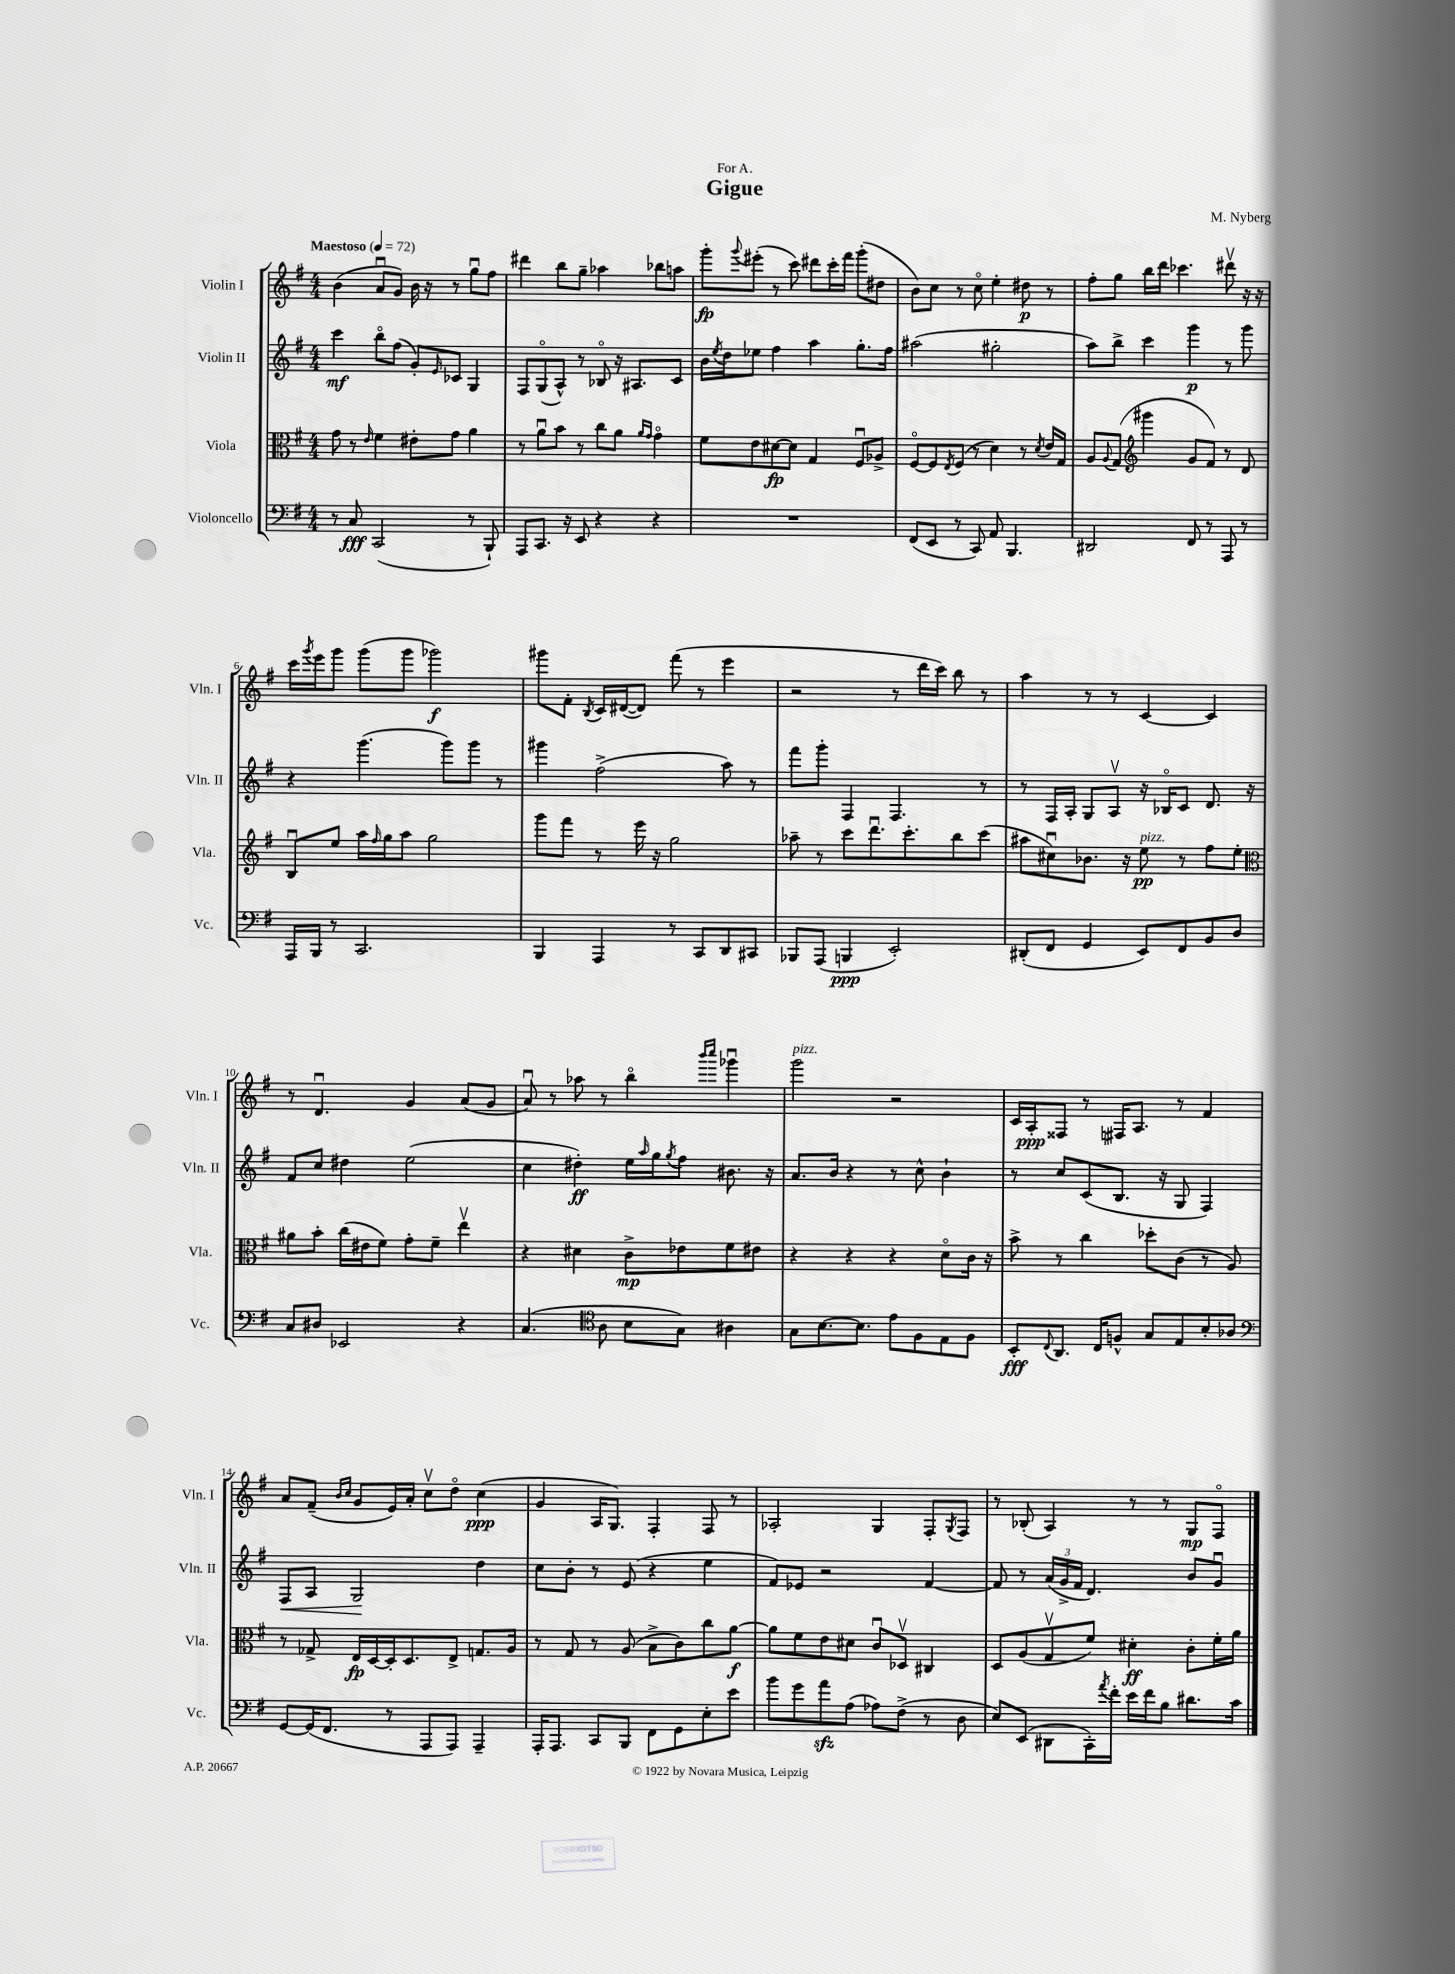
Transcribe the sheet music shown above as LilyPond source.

\header { title = "Gigue" composer = "M. Nyberg" dedication = "For A." }
<<
\new StaffGroup <<
\new Staff = "s0" \with { instrumentName = "Violin I" shortInstrumentName = "Vln. I" } {
    \clef treble \key g \major \numericTimeSignature \time 4/4 \tempo "Maestoso" 4 = 72
    b'4( a'8\downbow g'8) b'16 r16 r8 g''8\downbow fis''8 |
    dis'''4 b''8 g''8-- aes''4 bes''8 a''8 |
    g'''8-.\fp \appoggiatura { g'''8 } eis'''8-.( r8 c'''8) dis'''8 c'''16-. fis'''16 g'''8-.( dis''8 |
    b'8) c''8 r8 c''8\flageolet e''4-. dis''8\p r8 |
    fis''8-. g''8 b''16 d'''16 ces'''4. dis'''8\upbow r16 r16 |
    c'''16 \acciaccatura { g'''8 } e'''16 g'''8 g'''8( g'''8 ges'''2\f) |
    gis'''8 fis'8-. \acciaccatura { b8 } c'16 dis'16~( dis'8) fis'''8( r8 e'''4 |
    r2 r8 d'''16 c'''16) b''8 r8 |
    a''4 r8 r8 c'4~ c'4 |
    r8 d'4.\downbow g'4 a'8( g'8 |
    a'8\downbow) r8 aes''8 r8 b''4\flageolet \grace { b'''16 c''''16 } ges'''4\downbow |
    g'''2^\markup { \italic "pizz." } r2 |
    c'16 a16-.\ppp fisis8 r8 fis16 a8. r8 fis'4 |
    a'8 fis'8--( \grace { b'16 c''16 } g'8 e'16) a'16-. c''8\upbow d''8\flageolet c''4\ppp( |
    g'4 a16 g8.) fis4-. fis8 r8 |
    aes2-. g4 fis8-. \acciaccatura { g8 } fis8 |
    r8 bes8-.( a4) r8 r8 g8\mp fis8\flageolet \bar "|." |
}
\new Staff = "s1" \with { instrumentName = "Violin II" shortInstrumentName = "Vln. II" } {
    \clef treble \key g \major \numericTimeSignature \time 4/4
    c'''4\mf b''8\flageolet fis''8( g'8-.) \grace { e'16 } ces'8 g4 |
    fis8 g8\flageolet( a8-^) r8 bes8\flageolet r16 ais8. c'8 |
    b'16 \acciaccatura { e''8 } d''16 ees''8 fis''4 a''4 g''8.-. fis''16 |
    ais''2( gis''2-. |
    a''8) b''8-> c'''4 g'''4\p r8 g'''8 |
    r4 g'''4.( g'''8) g'''8 r8 |
    gis'''4 fis''2->( a''8) r8 |
    fis'''8 g'''8-. fis4 fis4. r8 |
    r8 fis16 a16-. g8 a8\upbow r16 bes16\flageolet c'8 d'8. r16 |
    fis'8 c''8 dis''4 e''2( |
    c''4 dis''4-.\ff) e''16 \grace { a''16 } g''16 \acciaccatura { g''8 } fis''8 bis'8. r16 |
    a'8. b'16 r4 r8 c''8-^ b'4-! |
    r8 c''8 c'8( b8. r16 g8 fis4) |
    fis8\< a8 g2\! d''4 |
    c''8 b'8-. r8 e'8( r4 e''4 |
    fis'8) ees'8 r2 fis'4~ |
    fis'8 r8 \tuplet 3/2 { a'16( g'16-> fis'16 } d'4.) b'8 g'8\downbow \bar "|." |
}
\new Staff = "s2" \with { instrumentName = "Viola" shortInstrumentName = "Vla." } {
    \clef alto \key g \major \numericTimeSignature \time 4/4
    g'8 r8 \grace { e'16 } fis'4 eis'8-. g'8 a'4 |
    r8 a'8\downbow b'8 r8 c''8 a'8 \grace { a'16 g'16 } g'4\flageolet |
    fis'8 e'8 dis'8~\fp dis'8 g4 fis8\downbow aes8-> |
    fis8~\flageolet fis8 \acciaccatura { e8 } fis8( r8 d'4) r8 \acciaccatura { d'8 } e'16 g16 |
    a8 \appoggiatura { a8 } g8( \clef treble gis'''4 g'8 fis'8) r8 d'8 |
    b8\downbow e''8 a''16 \grace { fis''16 } g''16 a''8 g''2 |
    g'''8 fis'''8 r8 e'''16 r16 g''2 |
    aes''8-- r8 c'''8 d'''8.\downbow c'''8.-. b''8 c'''8( |
    ais''8 cis''8\downbow) bes'8. r16 e''8\pp^\markup { \italic "pizz." } r8 fis''8 e''8-. |
    \clef alto ais'8 b'8-. c''16( eis'16 fis'8) g'8-. fis'8-- e''4\upbow |
    r4 dis'4 c'8->\mp ees'8 fis'8 eis'8 |
    r4 r4 r4 d'8\flageolet c'16 r16 |
    b'8-> r8 c''4 des''8-. c'8( r8 a8) |
    r8 ges8-> e16\fp d16~ d16-. d8. e8-> g8. a16 |
    r8 g8 r8 a8( b8-> c'8) c''8 a'8~\f |
    a'8 fis'8 e'8 dis'8 c'8\downbow des8\upbow cis4 |
    d8 a8( g8\upbow fis'8) dis'4-.\ff c'8-. fis'16-. a'16 \bar "|." |
}
\new Staff = "s3" \with { instrumentName = "Violoncello" shortInstrumentName = "Vc." } {
    \clef bass \key g \major \numericTimeSignature \time 4/4
    r8 c8\fff c,2( r8 b,,8-!) |
    a,,8 c,8. r16 e,8 r4 r4 |
    R1 |
    fis,8( e,8 r8 c,8) a,8 b,,4. |
    dis,2 fis,8 r8 a,,8 r8 |
    a,,16 b,,16 r8 c,2. |
    b,,4 a,,4 r8 c,8 d,8 cis,8 |
    bes,,8 a,,8( b,,4\ppp e,2-.) |
    dis,8-.( fis,8 g,4 e,8) fis,8 b,8 d8 |
    c8 dis8 ees,2 r4 |
    c4.( \clef tenor a8 b8 g8) ais4 |
    g8 b8.~ b8. e'8 fis8 e8 fis8 |
    b,8-.\fff \appoggiatura { c8 } a,8. c16 f8-^ g8 e8 b8-. aes8 |
    \clef bass g,8~ g,16( fis,8. r8 a,,8 a,,8) a,,4-- |
    a,,16-. a,,8. c,8 b,,8 fis,8 g,8 e8-. e'8 |
    b'8 g'8 a'8\sfz a8( aes8) fis8->( r8 d8 |
    e8) e,8( dis,8 c,16-.) \acciaccatura { a'8 } fis'16-. e'16 fis'16 b8 dis'8. c'16 \bar "|." |
}
>>
>>
